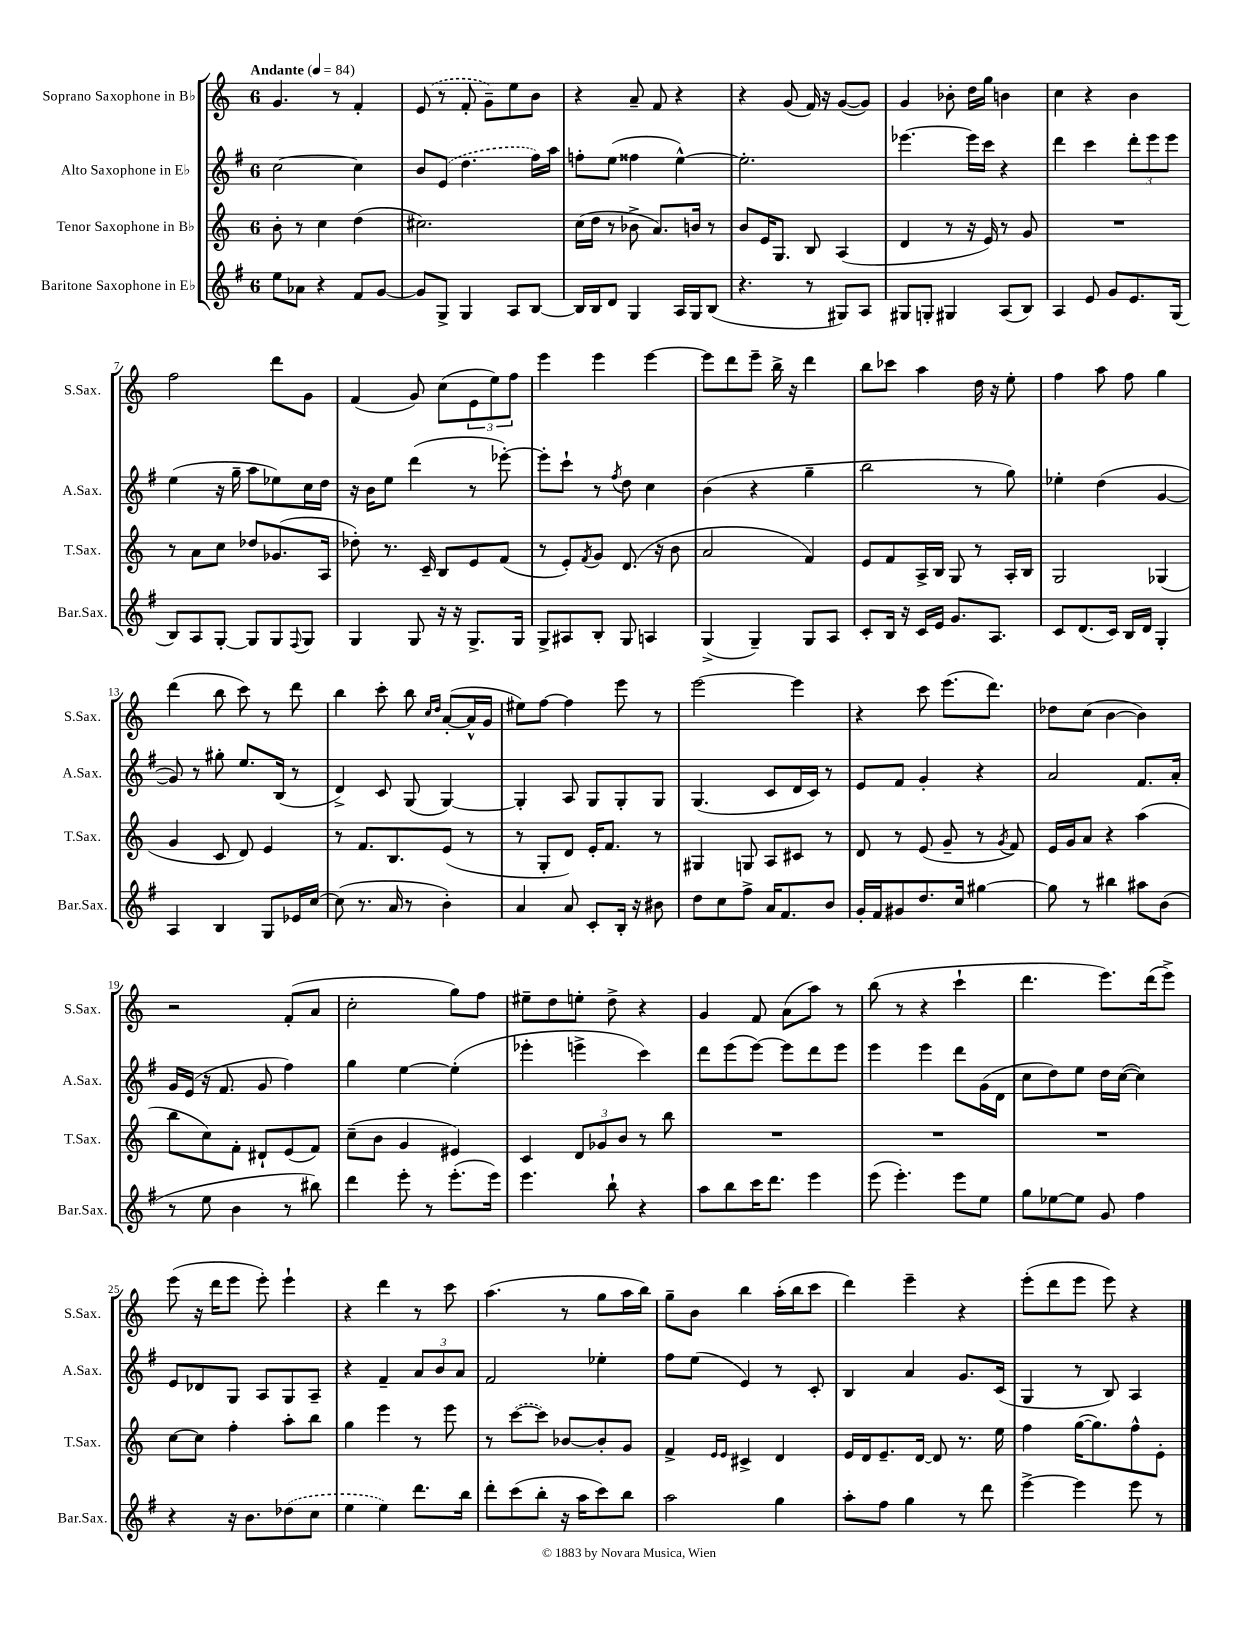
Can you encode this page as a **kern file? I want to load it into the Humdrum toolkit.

**kern	**kern	**kern	**kern
*part4	*part3	*part2	*part1
*staff4	*staff3	*staff2	*staff1
*I"Baritone Saxophone in E♭	*I"Tenor Saxophone in B♭	*I"Alto Saxophone in E♭	*I"Soprano Saxophone in B♭
*I'Bar.Sax.	*I'T.Sax.	*I'A.Sax.	*I'S.Sax.
*clefG2	*clefG2	*clefG2	*clefG2
*k[f#]	*k[]	*k[f#]	*k[]
*M6/8	*M6/8	*M6/8	*M6/8
*MM84	*MM84	*MM84	*MM84
=1	=1	=1	=1
!	!	!	!LO:TX:a:B:t=Andante
8ee\L	8b'\	[2cc\	4.g/
8a-X\J	8r	.	.
4r	4cc\	.	.
.	.	.	8r
8f#/L	(4dd\	4cc\]	4f'/
[8g/J	.	.	.
=2	=2	=2	=2
8g/L]	2.cc#X\)	8b/L	(8e/
8G^/J	.	(8e/J	8r
4G/	.	4.dd\	8f'/
.	.	.	8g~\L)
8A/L	.	.	8ee\
[8B/J	.	16ff#\LL)	8b\J
.	.	16aa\JJ	.
=3	=3	=3	=3
16B/LL]	(16cc\LL	8ffn'\L	4r
16B/J	16dd\JJ	.	.
8d/J	8r	(8ee\J	.
4G/	8b-X^\	4ff##X\	8a~/
.	8.a/L)	.	8f/
16A/LL	.	[4ee^^\)	4r
16G/J	16bn/Jk	.	.
(8B/J	8r	.	.
=4	=4	=4	=4
4.r	8b/L	2.ee'\]	4r
.	16e/K	.	.
.	8.G/J	.	.
.	.	.	(8g/
8r	8B/	.	16f/)
.	.	.	16r
8G#X/L)	(4A/	.	([8g/L
8A/J	.	.	8g/J])
=5	=5	=5	=5
8G#X/L	4d/	[4.eee-X\	4g/
8Gn'/J	.	.	.
4G#X/	8r	.	8b-X'\
.	16r	16eee-\LL]	16dd\LL
.	16e/)	16ccc\JJ	16gg\JJ
(8A/L	8r	4r	4bn\
8B/J)	8g/	.	.
=6	=6	=6	=6
4A/	2.r	4ddd\	4cc\
8e/	.	4ccc\	4r
8g/L	.	.	.
8.e/	.	12ddd'\L	4b\
.	.	12eee\	.
.	.	12eee\J	.
(16G/Jk	.	.	.
!!LO:LB:g=z
=7	=7	=7	=7
8B/L)	8r	(4ee\	2ff\
8A/	8a\L	.	.
[8G'/J	8cc\J	16r	.
.	.	16gg~\	.
8G/L]	8dd-X/L	8aa\L	.
8G/	(8.g-X/	8ee-X\)	8ddd\L
8qqF#/	.	.	.
8G/J	.	16cc\L	8g\J
.	16A/Jk	16dd\JJ	.
=8	=8	=8	=8
4G/	8dd-X'\)	16r	(4f/
.	.	16b\KL	.
.	8.r	8ee\J	.
8G/	.	(4ddd\	8g/)
.	16c~/	.	.
16r	8B/L	.	(8cc\L
16r	.	.	.
8.G^/L	8e/	8r	12e\
.	.	.	12ee\)
.	(8f/J	[8eee-X'\)	.
.	.	.	12ff\J
16G/Jk	.	.	.
=9	=9	=9	=9
8G^/L	8r	8eee-'\L]	4eee\
8A#X/	8e'/L)	8ccc`\J	.
.	8qf/	.	.
8B'/J	8g/J	8r	4eee\
.	.	8qff#/	.
8G/	(8.d/	8dd\	.
4An/	.	4cc\	[4eee\
.	16r	.	.
.	8b\	.	.
=10	=10	=10	=10
(4G^/	2a/	(4b\	8eee\L]
.	.	.	8ddd\
4G~/)	.	4r	8eee~\J
.	.	.	16bb^\
.	.	.	16r
8G/L	4f/)	4gg~\	4ddd\
8A/J	.	.	.
=11	=11	=11	=11
8c'/L	8e/L	2bb\	8bb\L
16B/Jk	8f/	.	8ccc-X\J
16r	.	.	.
16c/LL	16A^/L	.	4aa\
16e/JJ	16B/JJ	.	.
8.g/L	8G/	.	.
.	8r	8r	16dd\
8.A/J	.	.	16r
.	16A'/LL	8gg\)	8ee'\
.	16B/JJ	.	.
=12	=12	=12	=12
8c/L	2G/	4ee-X'\	4ff\
(8.d/	.	.	.
.	.	(4dd\	8aa\
16c/Jk)	.	.	.
16B/LL	.	.	8ff\
16d/JJ	.	.	.
4G'/	(4G-X/	[4g/	4gg\
!!LO:LB:g=z
=13	=13	=13	=13
4A/	4g/	8g/])	(4ddd\
.	.	8r	.
4B/	8c/	8gg#X'\	8bb\
.	8d/)	8.ee/L	8ccc\)
8G/L	4e/	.	8r
.	.	(16B/Jk	.
16e-X/L	.	8r	8ddd\
[16cc/JJ	.	.	.
=14	=14	=14	=14
(8cc\]	8r	4d^/)	4bb\
8.r	8.f/L	.	.
.	.	8c/	8ccc'\
16a/	8.B/	.	.
8r	.	(8G/	8bb\
.	.	.	16qqcc/LL
.	.	.	16qqdd/JJ
4b'\)	(8e/J	[4G/)	([8a'/L
.	8r	.	16a^^/L]
.	.	.	16g/JJ
=15	=15	=15	=15
4a/	8r	4G'/]	8ee#X\L)
.	8G'/L	.	[8ff\J
8a/	8d/J)	8A/	4ff\]
8c'/L	16e'/KL	8G/L	.
.	8.f/J	.	.
16B'/Jk	.	8G'/	8eee\
16r	.	.	.
8b#X\	8r	8G/J	8r
=16	=16	=16	=16
8dd\L	4G#X/	(4.G/	[2eee\
8cc\	.	.	.
8ff#^\J	8Gn/	.	.
16a/KL	8A/L	8c/L	.
8.f#/	.	.	.
.	8c#X/J	16d/L	4eee\]
.	.	16c/JJ)	.
8b/J	8r	8r	.
=17	=17	=17	=17
16g'/LL	8d/	8e/L	4r
16f#/J	.	.	.
8g#X/	8r	8f#/J	.
8.dd/	(8e/	4g'/	8ccc\
.	8g~/	.	(8.eee\L
16cc/Jk	.	.	.
[4gg#X\	8r	4r	.
.	.	.	8.ddd\J)
.	8qg/	.	.
.	8f/)	.	.
=18	=18	=18	=18
8gg#\]	16e/LL	2a/	8dd-X\L
.	16g/J	.	.
8r	8a/J	.	(8cc\J
4bb#X\	4r	.	[4b\
8aa#X\L	(4aa\	8.f#/L	4b\])
(8b\J	.	.	.
.	.	16a'/Jk	.
!!LO:LB:g=z
=19	=19	=19	=19
8r	8bb\L	16g/LL	2r
.	.	(16e/JJ	.
8ee\	8cc\)	16r	.
.	.	8.f#/	.
4b\	8f'\J	.	.
.	8d#X`/L	8g/	.
8r	(8e/	4ff#\)	(8f'/L
8bb#X\)	8f/J)	.	8a/J
=20	=20	=20	=20
4ddd\	(8cc~\L	4gg\	2cc'\
.	8b\J	.	.
8eee'\	4g/	[4ee\	.
8r	.	.	.
(8.eee'\L	4e#X/)	(4ee'\]	8gg\L)
.	.	.	8ff\J
16eee\Jk)	.	.	.
=21	=21	=21	=21
4.eee\	4c/	4eee-X'\	8ee#X~\L
.	.	.	8dd\
.	12d/L	4eeen^\	8een'\J
.	12g-X/	.	.
8bb`\	.	.	8dd^\
.	12b/J	.	.
4r	8r	4ccc\)	4r
.	8bb\	.	.
=22	=22	=22	=22
8aa\L	2.r	8ddd\L	4g/
8bb\	.	(8eee\	.
16ccc\K	.	[8eee\J)	8f/
8.ddd\J	.	.	.
.	.	8eee\L]	(8a\L
4eee\	.	8ddd\	8aa\J)
.	.	8eee\J	8r
=23	=23	=23	=23
(8eee\	2.r	4eee\	(8bb\
4.eee'\)	.	.	8r
.	.	4eee\	4r
8eee\L	.	8ddd\L	4ccc`\
8ee\J	.	(16g\L	.
.	.	16d\JJ	.
=24	=24	=24	=24
8gg\L	2.r	8cc\L	4.ddd\
[8ee-X\	.	8dd\)	.
8ee-\J]	.	8ee\J	.
8g/	.	16dd\LL	8.eee\L)
.	.	([16cc\JJ	.
4ff#\	.	4cc\])	.
.	.	.	(16ddd\k
.	.	.	8eee^\J)
!!LO:LB:g=z
=25	=25	=25	=25
4r	[8cc\L	8e/L	(8eee\
.	8cc\J]	8d-X/	16r
.	.	.	16ddd\KL
16r	4ff'\	8G/J	8eee\J
8.b\L	.	.	.
.	.	8A/L	8eee'\)
(8dd-X\	8aa'\L	8G/	4eee`\
8cc\J	8bb\J	8A~/J	.
=26	=26	=26	=26
4ee\	4gg\	4r	4r
4ee\)	4eee\	4f#~/	4ddd\
8.ddd\L	8r	12a/L	8r
.	.	12b/	.
.	8eee\	.	8ccc\
.	.	12a/J	.
16bb\Jk	.	.	.
=27	=27	=27	=27
8ddd'\L	8r	2f#/	(4.aa\
(8ccc\	([8ccc\L	.	.
8bb'\J	8ccc\J])	.	.
16r	[8b-X/L	.	8r
16aa\KL	.	.	.
8ccc\)	8b-'/]	4ee-X'\	8gg\L
8bb\J	8g/J	.	16aa\L
.	.	.	16bb\JJ)
=28	=28	=28	=28
2aa\	4f^/	8ff#\L	8gg~\L
.	.	(8ee\J	8b\J
.	16qqe/LL	.	.
.	16qqe/JJ	.	.
.	4c#X^/	4e/)	4bb\
4gg\	4d/	8r	(16aa'\LL
.	.	.	16bb\J
.	.	8c'/	8ccc\J
=29	=29	=29	=29
8aa'\L	16e/LL	4B/	4ddd\)
.	16d/J	.	.
8ff#\J	8.e~/	.	.
4gg\	.	4a/	4eee~\
.	[16d/Jk	.	.
.	8d/]	.	.
8r	8.r	8.g/L	4r
8ddd\	.	.	.
.	16ee\	(16c/Jk	.
=30	=30	=30	=30
[4eee^\	4ff\	4G/	(8eee'\L
.	.	.	8ddd\
4eee\]	([16gg\KL	8r	8eee\J
.	8.gg\])	.	.
.	.	8B/)	8eee\)
8eee\	8ff^^\	4A/	4r
8r	8e'\J	.	.
==	==	==	==
*-	*-	*-	*-
